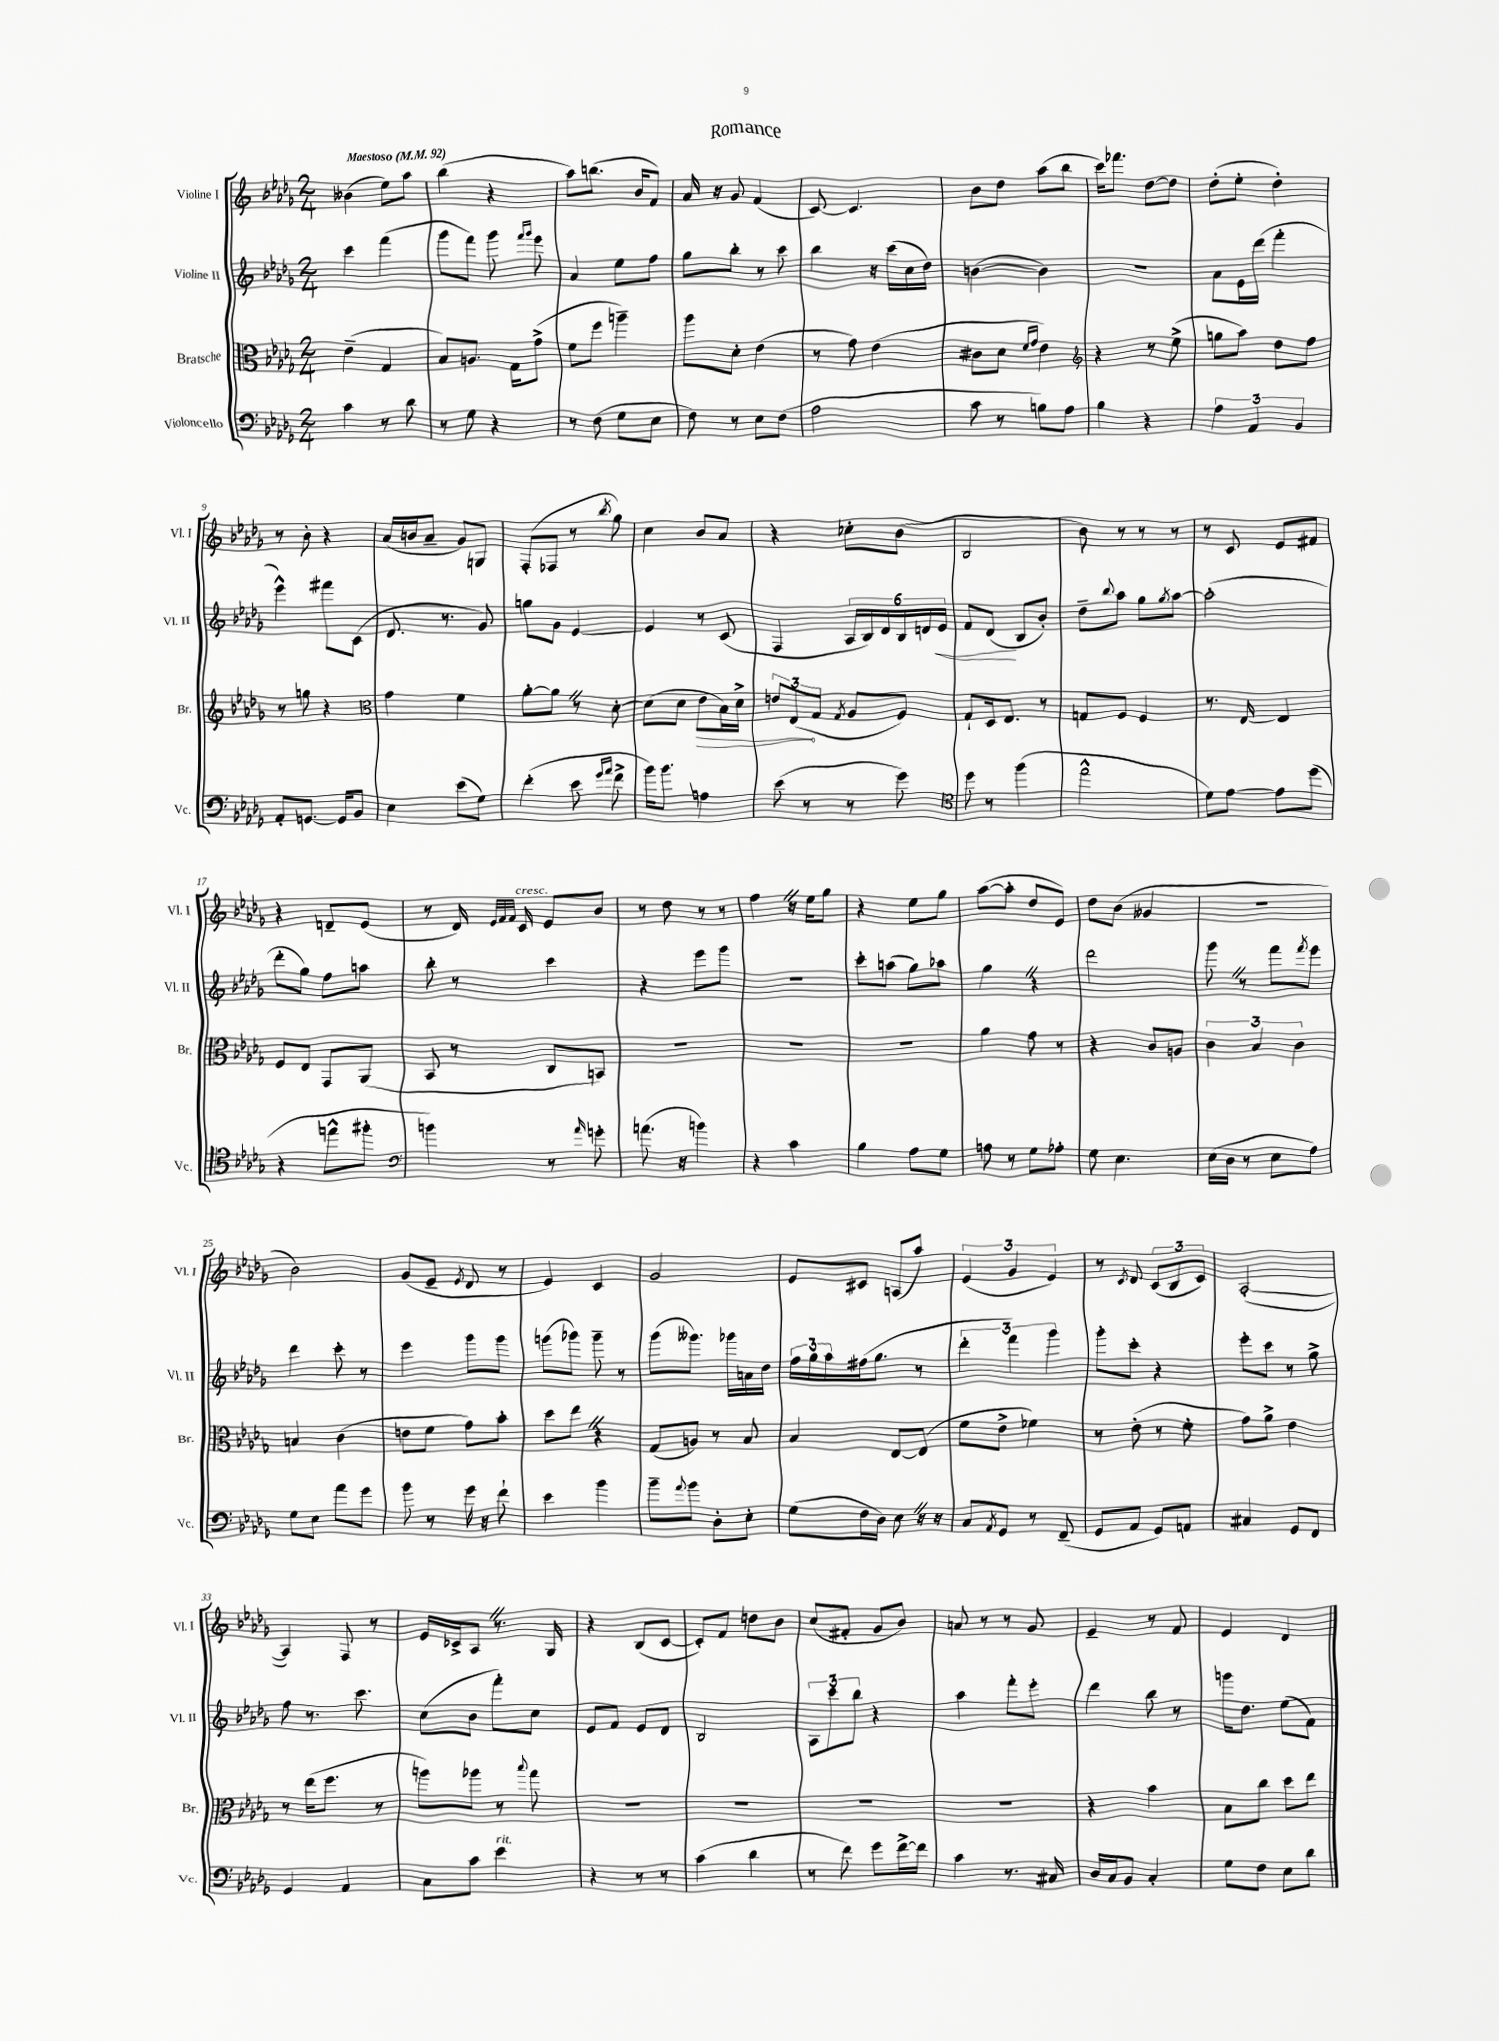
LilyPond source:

\header { title = "Romance" }
<<
\new StaffGroup <<
\new Staff = "s0" \with { instrumentName = "Violine I" shortInstrumentName = "Vl. I" } {
    \clef treble \key des \major \numericTimeSignature \time 2/4 \tempo "Maestoso" 4 = 92
    beses'4( ees''8) aes''8 |
    bes''4( r4 |
    aes''8) b''8.( bes'16 f'8) |
    aes'16 r16 ges'8 f'4( |
    c'8~) c'4. |
    bes'8 des''8 aes''8( bes''8 |
    c'''16) fes'''8. des''8~ des''8 |
    des''8-.( ees''8-. des''4-.) |
    r8 bes'8-. r4 |
    aes'16( b'16 aes'8-- ges'8) g8 |
    f8-.( fes8 r8 \acciaccatura { bes''8 } ges''8) |
    c''4 bes'8 aes'8 |
    r4 ces''8-. bes'8( |
    bes2 |
    bes'8) r8 r8 r8 |
    r8 c'8 ees'8 fis'8 |
    r4 d'8-- ees'8( |
    r8 des'16) \grace { ees'32 f'32 f'32 } c'16^\markup { \italic "cresc." } ees'8 bes'8 |
    r8 des''8 r8 r8 |
    f''4 \once \override BreathingSign.text = \markup { \musicglyph "scripts.caesura.straight" } \breathe r16 ees''16 ges''8 |
    r4 ees''8 ges''8 |
    aes''8~( aes''8-. des''8 ees'8) |
    des''8 bes'8( geses'4 |
    R2 |
    bes'2) |
    ges'8( ees'8-- \acciaccatura { ees'8 } des'8 r8 |
    ees'4) c'4 |
    ges'2 |
    ees'8 cis'8 a8( aes''8) |
    \tuplet 3/2 { ees'4( ges'4 ees'4) } |
    r8 \acciaccatura { c'8 } des'8 \tuplet 3/2 { c'8( bes8 c'8) } |
    aes2~-.( |
    aes4) f8 r8 |
    ees'16 ces'16-> aes8 \once \override BreathingSign.text = \markup { \musicglyph "scripts.caesura.straight" } \breathe r8. ges16 |
    r4 bes8( c'8~ |
    c'8-.) f'8 d''8 bes'8 |
    c''8( fis'8-. ges'8 bes'8) |
    a'8 r8 r8 ges'8 |
    ees'4-- r8 f'8 |
    ees'4 des'4 \bar "|." |
}
\new Staff = "s1" \with { instrumentName = "Violine II" shortInstrumentName = "Vl. II" } {
    \clef treble \key des \major \numericTimeSignature \time 2/4
    c'''4 f'''4( |
    ges'''8 f'''8) ges'''8 \grace { f'''16 ges'''16 } ees'''8 |
    aes'4 ees''8 f''8 |
    ges''8 bes''8-. r8 c'''8 |
    bes''4 r16 c'''16( c''16 des''16) |
    b'4~( b'4) |
    R2 |
    aes'8 ees'16 des'''16( f'''4-. |
    ees'''4-^) fis'''8 c'8( |
    des'8. r8. ges'8) |
    g''8 ges'8 ees'4~ |
    ees'4 r8 c'8( |
    f4 \tuplet 6/4 { aes16 bes16) des'16 bes16 d'16 ees'16\< } |
    f'8 des'8\!( bes8 bes'8-.) |
    des''8-- \appoggiatura { bes''8 } aes''8 ges''8 \acciaccatura { ges''8 } aes''8~ |
    aes''2-.( |
    des'''8-. ges''8) f''8 a''8 |
    bes''8-. r8 c'''4 |
    r4 ees'''8 ges'''8 |
    r2 |
    c'''8-. a''8( ges''8) aes''8 |
    ges''4 \once \override BreathingSign.text = \markup { \musicglyph "scripts.caesura.straight" } \breathe r4 |
    des'''2 |
    ges'''8 \once \override BreathingSign.text = \markup { \musicglyph "scripts.caesura.straight" } \breathe r8 f'''8 \acciaccatura { f'''8 } ees'''8 |
    des'''4 c'''8-. r8 |
    ees'''4 ges'''8 ges'''8 |
    g'''8( ges'''8) ges'''8-- r8 |
    ges'''8( geses'''8.) ges'''16 a'16 des''16 |
    \tuplet 3/2 { f''16 ges''16 aes''16 } fis''16( ges''8. r8 |
    \tuplet 3/2 { des'''4-. f'''4) ges'''4 } |
    ges'''8-. c'''8-. r4 |
    ees'''8-. c'''8 r8 ges''8-> |
    f''8 r8. c'''8. |
    c''8( bes'8 f'''8-.) c''8 |
    ees'8 f'8 ees'8 des'8 |
    bes2 |
    \tuplet 3/2 { aes8 c'''8 bes''8 } r4 |
    aes''4 f'''8-. ees'''8-. |
    des'''4 bes''8 r8 |
    g'''16 des''8. ees''8( f'8) \bar "|." |
}
\new Staff = "s2" \with { instrumentName = "Bratsche" shortInstrumentName = "Br." } {
    \clef alto \key des \major \numericTimeSignature \time 2/4
    ees'4--( ges4 |
    bes8) a8. ges16 ges'8->( |
    f'8 f''8 a''4--) |
    aes''8 des'8-. ees'4( |
    r8 ges'8) ees'4( |
    cis'8 des'8 \grace { f'16 ges'16 } ees'4) |
    \clef treble r4 r8 ees''8->( |
    g''8 aes''8) des''8 f''8 |
    r8 g''8 r4 |
    \clef alto ges'4 f'4 |
    aes'8~-. aes'8 \once \override BreathingSign.text = \markup { \musicglyph "scripts.caesura.straight" } \breathe r8 des'8~-. |
    des'8( des'8 \once \override Hairpin.circled-tip = ##t ees'8\> bes16) des'16-> |
    \tuplet 3/2 { e'8 ees8\!( ges8 } \acciaccatura { ges8 } aes8 f8) |
    ges8-! des16 ees8. r8 |
    g8 f8 f4 |
    r8. ees16~ ees4 |
    f8 ees8 ges,8 aes,8( |
    bes,8 r8 c8 b,8) |
    R2 |
    R2 |
    R2 |
    aes'4 ges'8 r8 |
    r4 c'8 a8 |
    \tuplet 3/2 { c'4 bes4 c'4 } |
    b4 c'4( |
    e'8 f'8 ges'8) bes'8-. |
    des''8 ees''8 \once \override BreathingSign.text = \markup { \musicglyph "scripts.caesura.straight" } \breathe r4 |
    ges8( a8) r8 bes8 |
    bes4 ees8~ ees8( |
    f'8 ees'8-> fes'4) |
    r8 ees'8-.( r8 f'8-. |
    ges'8) aes'8-> ees'4 |
    r8 ees''16( f''8. r8 |
    a''8) aes''8 r8 \appoggiatura { bes''8 } ges''8 |
    R2 |
    R2 |
    R2 |
    R2 |
    r4 bes'4 |
    bes8 c''8 des''8 ees''8 \bar "|." |
}
\new Staff = "s3" \with { instrumentName = "Violoncello" shortInstrumentName = "Vc." } {
    \clef bass \key des \major \numericTimeSignature \time 2/4
    c'4 r8 des'8 |
    r8 ges8 r4 |
    r8 f8( ges8 ees8 |
    f8) r8 ees8 f8( |
    aes2 |
    c'8 r8 b8) aes8 |
    bes4 r4 |
    \tuplet 3/2 { aes4 aes,4 bes,4 } |
    aes,8-. g,8.~ g,16 bes,8 |
    ees4 ees'8( ges8) |
    f'4-.( ees'8 \grace { ges'16 aes'16 } f'8-> |
    bes'16) bes'8. a4 |
    ees'8( r8 r8 ges'8) |
    \clef tenor des''8 r8 f''4( |
    ees''2-^ |
    des'8) ees'8~ ees'8 des''8( |
    r4 e''8-^ fis''8-. |
    \clef bass b'4) r8 \grace { aes'16 } g'8-. |
    a'8.( r16 b'4) |
    r4 c'4 |
    bes4 aes8 ges8 |
    a8 r8 ges8 aes8-. |
    ges8 ees4. |
    ees16( des16 r8 ees8 aes8) |
    ges8 ees8 aes'8 ges'8 |
    bes'8 r8 ges'16 r16 f'8-! |
    ees'4 bes'4 |
    bes'8-- \appoggiatura { aes'8 } bes'8 des8-. ees8-. |
    ges8( f16 des16) ees8 \once \override BreathingSign.text = \markup { \musicglyph "scripts.caesura.straight" } \breathe r16 r16 |
    c8 \acciaccatura { aes,8 } ges,8 r8 f,8--( |
    ges,8 aes,8 ges,8) a,8 |
    cis4 ges,8 f,8 |
    ges,4 aes,4 |
    c8 c'8 ees'4^\markup { \italic "rit." } |
    r4 r8 r8 |
    c'4( des'4 |
    r8 f'8) ges'8 f'16~-> f'16 |
    c'4 r8. cis16 |
    des16 c16 bes,8 c4-. |
    ges8 f8 ees8 des'8 \bar "|." |
}
>>
>>
